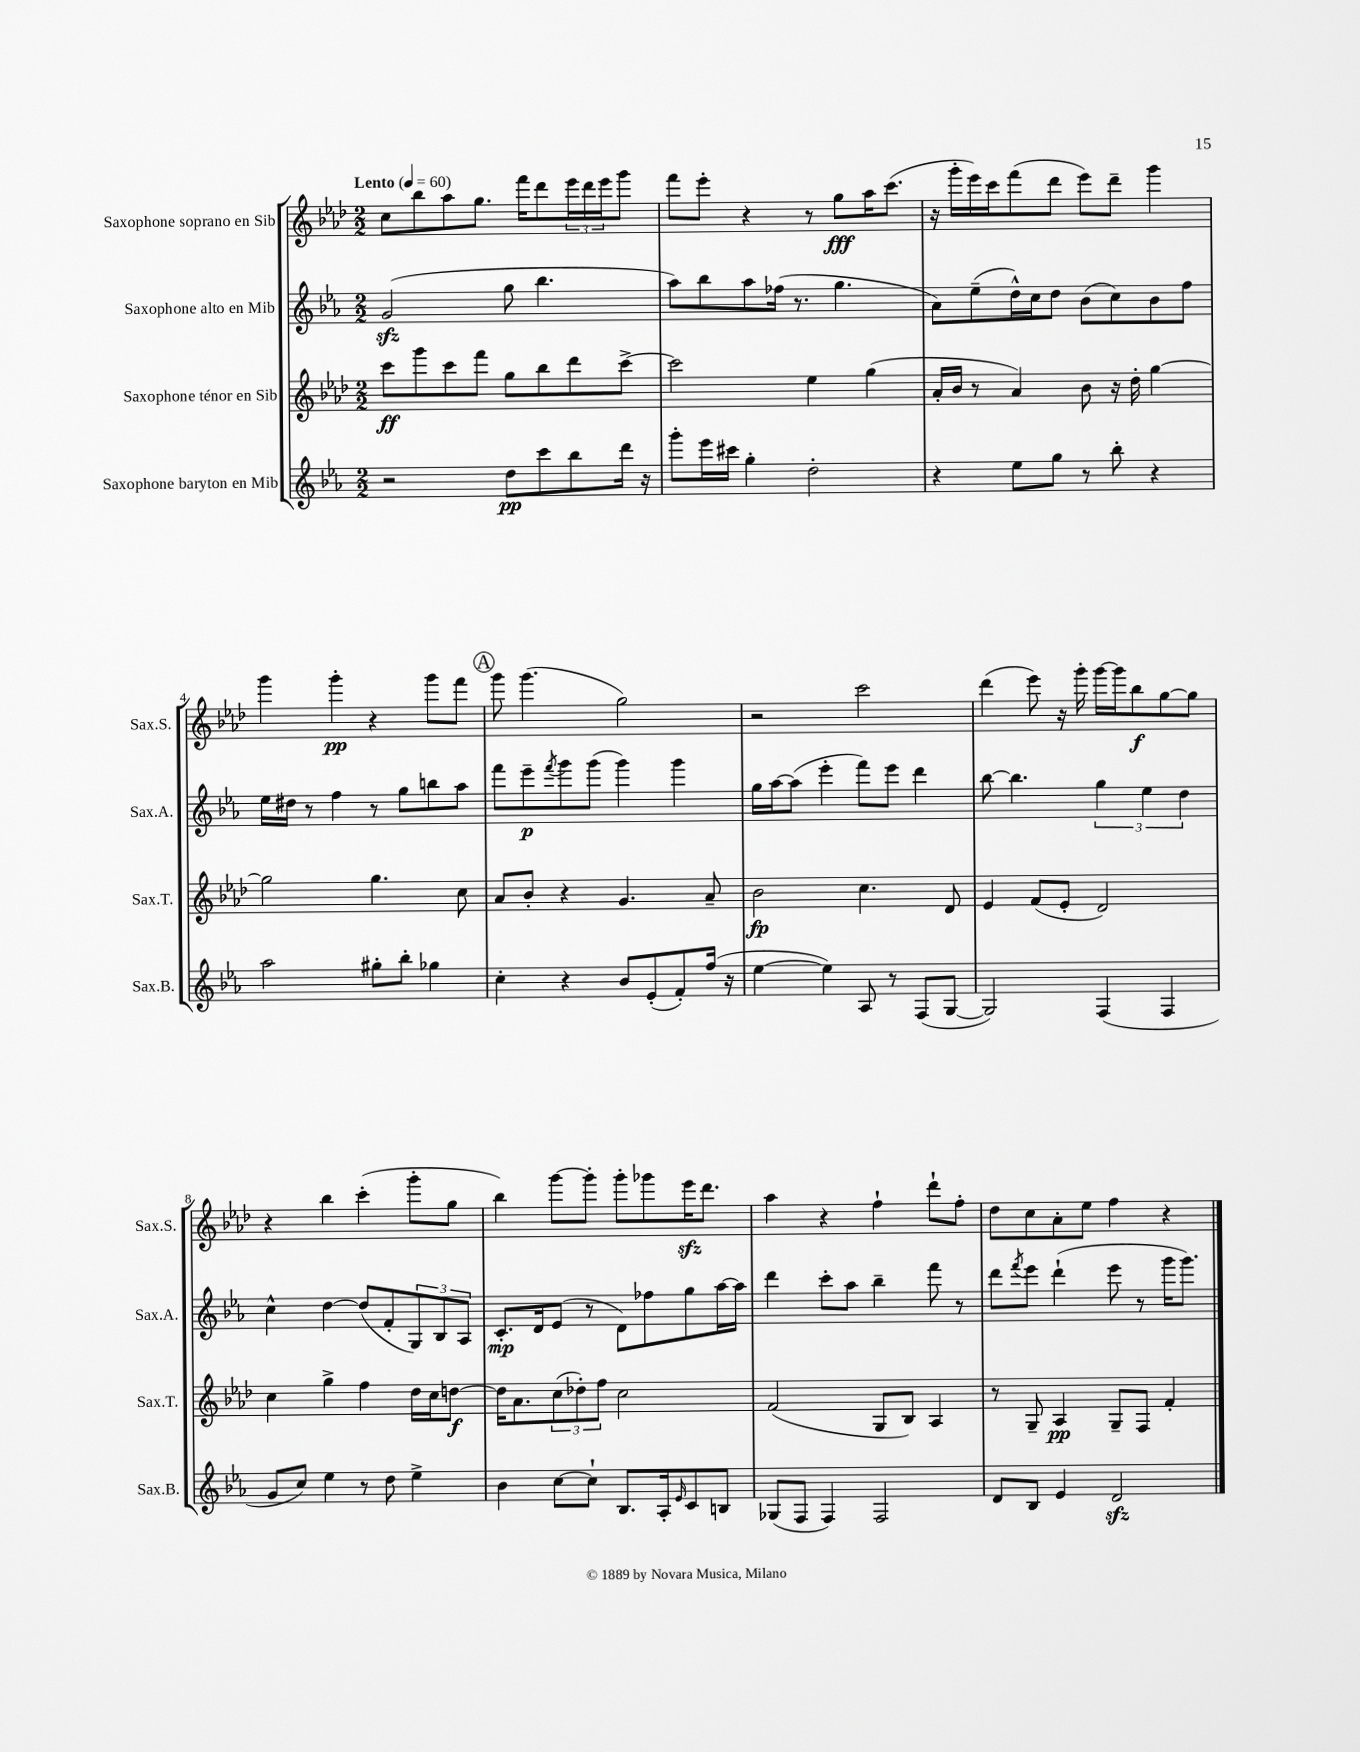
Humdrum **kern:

**kern	**dynam	**kern	**dynam	**kern	**dynam	**kern	**dynam
*part4	*part4	*part3	*part3	*part2	*part2	*part1	*part1
*staff4	*staff4	*staff3	*staff3	*staff2	*staff2	*staff1	*staff1
*I"Saxophone baryton en Mib	*	*I"Saxophone ténor en Sib	*	*I"Saxophone alto en Mib	*	*I"Saxophone soprano en Sib	*
*I'Sax.B.	*	*I'Sax.T.	*	*I'Sax.A.	*	*I'Sax.S.	*
*clefG2	*	*clefG2	*	*clefG2	*	*clefG2	*
*k[b-e-a-]	*	*k[b-e-a-d-]	*	*k[b-e-a-]	*	*k[b-e-a-d-]	*
*M2/2	*	*M2/2	*	*M2/2	*	*M2/2	*
*MM60	*	*MM60	*	*MM60	*	*MM60	*
=1	=1	=1	=1	=1	=1	=1	=1
!	!	!	!	!	!	!LO:TX:a:B:t=Lento	!
2r	.	8ccc\L	ff	(2gzz/	.	8cc\L	.
.	.	8ggg\	.	.	.	8bb-\	.
.	.	8ccc\	.	.	.	8aa-\	.
.	.	8fff\J	.	.	.	8.gg\J	.
8dd\L	pp	8gg\L	.	8gg\	.	.	.
.	.	.	.	.	.	16fff\KL	.
8ccc\	.	8bb-\	.	4.bb-\	.	8ddd-\	.
8bb-\	.	8ddd-\	.	.	.	24eee-\L	.
.	.	.	.	.	.	24ddd-\	.
.	.	.	.	.	.	24eee-\J	.
16ddd\Jk	.	[8ccc^\J	.	.	.	8ggg\J	.
16r	.	.	.	.	.	.	.
=2	=2	=2	=2	=2	=2	=2	=2
8ggg'\L	.	2ccc\]	.	8aa-\L)	.	8fff\L	.
16eee-\L	.	.	.	8bb-\	.	8eee-'\J	.
16ccc#X\JJ	.	.	.	.	.	.	.
4gg'\	.	.	.	8aa-\	.	4r	.
.	.	.	.	(16ff-X\Jk	.	.	.
.	.	.	.	8.r	.	.	.
2dd'\	.	4ee-\	.	.	.	8r	.
.	.	.	.	4.gg\	.	8gg\L	fff
.	.	(4gg\	.	.	.	16aa-\K	.
.	.	.	.	.	.	(8.ccc\J	.
=3	=3	=3	=3	=3	=3	=3	=3
4r	.	16a-'/LL	.	8a-\L)	.	16r	.
.	.	16b-/JJ	.	.	.	16ggg'\LL	.
.	.	8r	.	(8ee-~\	.	16eee-\)	.
.	.	.	.	.	.	16ccc\J	.
8ee-\L	.	4a-/)	.	16dd^^\L)	.	(8fff\	.
.	.	.	.	16cc\J	.	.	.
8gg\J	.	.	.	8dd\J	.	8ddd-\J	.
8r	.	8b-\	.	(8b-\L	.	8eee-\L)	.
8bb-'\	.	16r	.	8cc\)	.	8ddd-~\J	.
.	.	16dd-'\	.	.	.	.	.
4r	.	[4gg\	.	8b-\	.	4ggg\	.
.	.	.	.	8ff\J	.	.	.
!!LO:LB:g=z
=4	=4	=4	=4	=4	=4	=4	=4
2aa-\	.	2gg\]	.	16ee-\LL	.	4ggg\	.
.	.	.	.	16dd#X\JJ	.	.	.
.	.	.	.	8r	.	.	.
.	.	.	.	4ff\	.	4ggg'\	pp
8gg#X'\L	.	4.gg\	.	8r	.	4r	.
8bb-'\J	.	.	.	8gg\L	.	.	.
4gg-X\	.	.	.	8bbn\	.	8ggg\L	.
.	.	8cc\	.	8aa-\J	.	8fff\J	.
!!LO:REH:place=s1:t=A
=5	=5	=5	=5	=5	=5	=5	=5
4cc'\	.	8a-/L	.	8fff\L	.	8ggg\	.
.	.	8b-'/J	.	8eee-~\	p	(4.ggg\	.
.	.	.	.	8qfff/	.	.	.
4r	.	4r	.	8ggg\	.	.	.
.	.	.	.	(8ggg\J	.	.	.
8b-/L	.	4.g/	.	4ggg\)	.	2gg\)	.
(8e-'/	.	.	.	.	.	.	.
8f'/)	.	.	.	4ggg\	.	.	.
(16ff/Jk	.	8a-~/	.	.	.	.	.
16r	.	.	.	.	.	.	.
=6	=6	=6	=6	=6	=6	=6	=6
[4ee-\	.	2b-\	fp	16gg\LL	.	2r	.
.	.	.	.	[16aa-\J	.	.	.
.	.	.	.	(8aa-\J]	.	.	.
4ee-\])	.	.	.	4eee-'\	.	.	.
8A-/	.	4.cc\	.	8fff\L)	.	2ccc\	.
8r	.	.	.	8eee-\J	.	.	.
(8F/L	.	.	.	4ddd\	.	.	.
[8G/J	.	8d-/	.	.	.	.	.
=7	=7	=7	=7	=7	=7	=7	=7
2G/])	.	4e-/	.	[8bb-\	.	(4ddd-\	.
.	.	.	.	4.bb-\]	.	.	.
.	.	(8f/L	.	.	.	8eee-\)	.
.	.	8e-'/J	.	.	.	16r	.
.	.	.	.	.	.	16ggg'\	.
(4F/	.	2d-/)	.	6gg\	.	[16ggg\LL	.
.	.	.	.	.	.	16ggg\J]	.
.	.	.	.	.	.	8bb-\	f
.	.	.	.	6ee-\	.	.	.
4F/	.	.	.	.	.	[8gg\	.
.	.	.	.	6dd\	.	.	.
.	.	.	.	.	.	8gg\J]	.
!!LO:LB:g=z
=8	=8	=8	=8	=8	=8	=8	=8
8g/L	.	4cc\	.	4cc^^\	.	4r	.
8cc/J)	.	.	.	.	.	.	.
4ee-\	.	4gg^\	.	[4dd\	.	4bb-\	.
8r	.	4ff\	.	(8dd/L]	.	(4ccc'\	.
8dd\	.	.	.	8f'/	.	.	.
4ee-^\	.	16dd-\LL	.	12G/)	.	8ggg'\L	.
.	.	16cc\J	.	.	.	.	.
.	.	.	.	12B-/	.	.	.
.	.	[8ddn\J	f	.	.	8gg\J	.
.	.	.	.	12A-/J	.	.	.
=9	=9	=9	=9	=9	=9	=9	=9
4b-\	.	16dd\KL]	.	8.c'/L	mp	4bb-\)	.
.	.	8.a-\	.	.	.	.	.
.	.	.	.	16d/k	.	.	.
[8cc\L	.	(12cc\	.	(8e-/J	.	[8ggg\L	.
.	.	12dd-X'\)	.	.	.	.	.
8cc`\J]	.	.	.	8r	.	8ggg'\J]	.
.	.	12ff\J	.	.	.	.	.
8.B-/L	.	2cc\	.	8d\L)	.	8ggg'\L	.
.	.	.	.	8ff-X\	.	8ggg-X\	.
16A-'/k	.	.	.	.	.	.	.
16qqe-/	.	.	.	.	.	.	.
8c/	.	.	.	8gg\	.	16eee-zz\K	.
.	.	.	.	.	.	8.ddd-\J	.
8Bn/J	.	.	.	[16aa-\L	.	.	.
.	.	.	.	16aa-\JJ]	.	.	.
=10	=10	=10	=10	=10	=10	=10	=10
(8G-X/L	.	(2f/	.	4ddd\	.	4aa-\	.
8F/J	.	.	.	.	.	.	.
4F/)	.	.	.	8ccc'\L	.	4r	.
.	.	.	.	8aa-\J	.	.	.
2F/	.	8G/L	.	4bb-~\	.	4ff`\	.
.	.	8B-/J)	.	.	.	.	.
.	.	4A-/	.	8fff\	.	8ddd-`\L	.
.	.	.	.	8r	.	8ff'\J	.
=11	=11	=11	=11	=11	=11	=11	=11
8d/L	.	8r	.	8ddd\L	.	8dd-\L	.
.	.	.	.	8qfff/	.	.	.
8B-/J	.	8G~/	.	8eee-\J	.	8cc\	.
4e-/	.	4A-/	pp	(4ddd`\	.	8a-'\	.
.	.	.	.	.	.	8ee-\J	.
2dzz/	.	8G~/L	.	8eee-\	.	4ff\	.
.	.	8F/J	.	8r	.	.	.
.	.	4f'/	.	16ggg\KL	.	4r	.
.	.	.	.	8.ggg\J)	.	.	.
==	==	==	==	==	==	==	==
*-	*-	*-	*-	*-	*-	*-	*-
